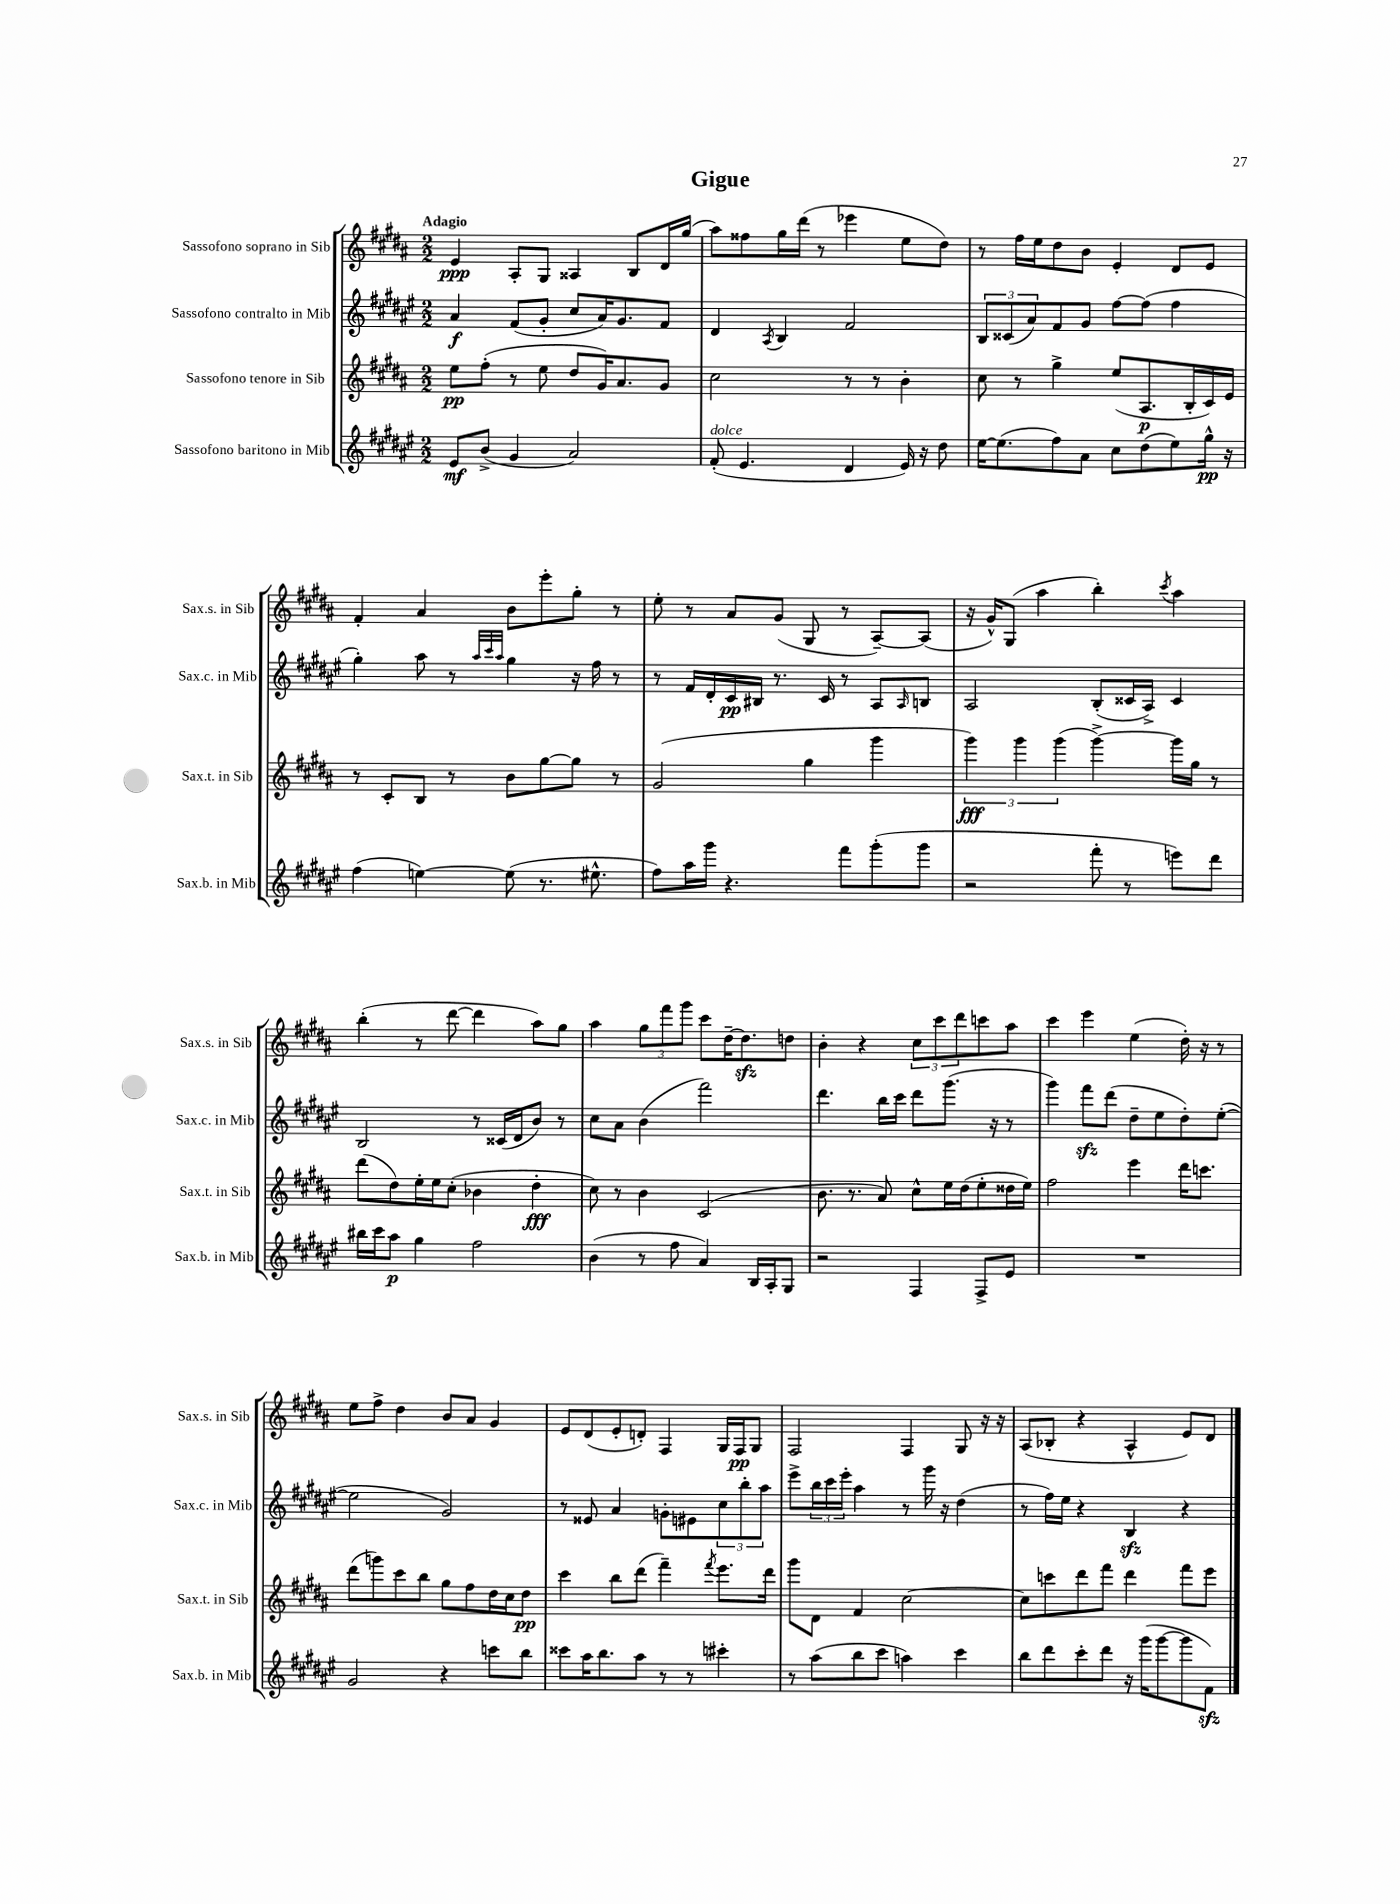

**kern	**dynam	**kern	**dynam	**kern	**dynam	**kern	**dynam
*part4	*part4	*part3	*part3	*part2	*part2	*part1	*part1
*staff4	*staff4	*staff3	*staff3	*staff2	*staff2	*staff1	*staff1
*I"Sassofono baritono in Mib	*	*I"Sassofono tenore in Sib	*	*I"Sassofono contralto in Mib	*	*I"Sassofono soprano in Sib	*
*I'Sax.b. in Mib	*	*I'Sax.t. in Sib	*	*I'Sax.c. in Mib	*	*I'Sax.s. in Sib	*
*clefG2	*	*clefG2	*	*clefG2	*	*clefG2	*
*k[f#c#g#d#a#e#]	*	*k[f#c#g#d#a#]	*	*k[f#c#g#d#a#e#]	*	*k[f#c#g#d#a#]	*
*M2/2	*	*M2/2	*	*M2/2	*	*M2/2	*
=1	=1	=1	=1	=1	=1	=1	=1
!	!	!	!	!	!	!LO:TX:a:B:t=Adagio	!
8e#/L	mf	8ee\L	pp	4a#/	f	4e/	ppp
(8b^/J	.	(8ff#'\J	.	.	.	.	.
4g#/	.	8r	.	(8f#/L	.	8A#'/L	.
.	.	8ee\	.	8g#'/J	.	8G#/J	.
2a#/)	.	8dd#/L	.	8cc#/L	.	4A##X/	.
.	.	16g#/K)	.	16a#/K)	.	.	.
.	.	8.a#/	.	8.g#/	.	.	.
.	.	.	.	.	.	8B/L	.
.	.	8g#/J	.	8f#/J	.	16d#/L	.
.	.	.	.	.	.	(16gg#/JJ	.
=2	=2	=2	=2	=2	=2	=2	=2
!LO:TX:a:i:t=dolce	!	!	!	!	!	!	!
(8f#'/	.	2cc#\	.	4d#/	.	8aa#\L)	.
4.e#/	.	.	.	.	.	8ff##X\	.
.	.	.	.	8qA#/	.	.	.
.	.	.	.	4B/	.	16gg#\L	.
.	.	.	.	.	.	(16ddd#\JJ	.
.	.	.	.	.	.	8r	.
4d#/	.	8r	.	2f#/	.	4eee-X\	.
.	.	8r	.	.	.	.	.
16e#/)	.	4b'\	.	.	.	8ee\L	.
16r	.	.	.	.	.	.	.
8dd#\	.	.	.	.	.	8dd#\J)	.
=3	=3	=3	=3	=3	=3	=3	=3
[16ee#\KL	.	8cc#\	.	12B/L	.	8r	.
(8.ee#\]	.	.	.	.	.	.	.
.	.	.	.	(12c##X/	.	.	.
.	.	8r	.	.	.	16ff#\LL	.
.	.	.	.	12a#/)	.	.	.
.	.	.	.	.	.	16ee\J	.
8ff#\)	.	4gg#^\	.	8f#/	.	8dd#\	.
8a#\J	.	.	.	8g#/J	.	8b\J	.
8cc#\L	.	(8ee/L	.	[8ff#\L	.	4e'/	.
(8dd#\	.	8.A#/	p	(8ff#\J]	.	.	.
8ee#\)	.	.	.	4ff#\	.	8d#/L	.
.	.	16B'/L	.	.	.	.	.
16gg#^^\Jk	pp	16c#/)	.	.	.	8e/J	.
16r	.	16e/JJ	.	.	.	.	.
!!LO:LB:g=z
=4	=4	=4	=4	=4	=4	=4	=4
(4ff#\	.	8r	.	4gg#'\)	.	4f#'/	.
.	.	8c#'/L	.	.	.	.	.
[4een\)	.	8B/J	.	8aa#\	.	4a#/	.
.	.	8r	.	8r	.	.	.
.	.	.	.	32qqaa#/LLL	.	.	.
.	.	.	.	32qqccc#/	.	.	.
.	.	.	.	32qqaa#/JJJ	.	.	.
(8ee\]	.	8b\L	.	4gg#\	.	8b\L	.
8.r	.	[8gg#\	.	.	.	8eee'\	.
.	.	8gg#\J]	.	16r	.	8gg#'\J	.
8.ee#X^^\	.	.	.	16ff#\	.	.	.
.	.	8r	.	8r	.	8r	.
=5	=5	=5	=5	=5	=5	=5	=5
8ff#\L)	.	(2g#/	.	8r	.	8ee'\	.
16aa#\L	.	.	.	16f#/LL	.	8r	.
16ggg#\JJ	.	.	.	16d#'/	.	.	.
4.r	.	.	.	16c#/	pp	8a#/L	.
.	.	.	.	16B#X/JJ	.	.	.
.	.	.	.	8.r	.	(8g#/J	.
.	.	4gg#\	.	.	.	8G#/	.
.	.	.	.	16c#/	.	.	.
8fff#\L	.	.	.	8r	.	8r	.
(8ggg#'\	.	4ggg#\	.	8A#/L	.	[8A#~/L)	.
.	.	.	.	16qqA#/	.	.	.
8ggg#\J	.	.	.	8Bn/J	.	(8A#/J]	.
=6	=6	=6	=6	=6	=6	=6	=6
2r	.	6ggg#\)	fff	2A#/	.	16r	.
.	.	.	.	.	.	16g#^^/KL)	.
.	.	.	.	.	.	(8G#/J	.
.	.	6ggg#\	.	.	.	.	.
.	.	.	.	.	.	4aa#\	.
.	.	(6ggg#\	.	.	.	.	.
8fff#'\	.	[4ggg#^\)	.	(8B'/L	.	4bb'\)	.
8r	.	.	.	16c##X/L	.	.	.
.	.	.	.	16A#^/JJ)	.	.	.
.	.	.	.	.	.	8qccc#/	.
8eeen\L)	.	16ggg#\LL]	.	4c##/	.	4aa#\	.
.	.	16gg#\JJ	.	.	.	.	.
8ddd#\J	.	8r	.	.	.	.	.
!!LO:LB:g=z
=7	=7	=7	=7	=7	=7	=7	=7
16bb#X\LL	.	(8ddd#\L	.	2B/	.	(4bb'\	.
16ccc#\J	.	.	.	.	.	.	.
8aa#\J	p	8dd#\)	.	.	.	.	.
4gg#\	.	16ee'\L	.	.	.	8r	.
.	.	16ee\J	.	.	.	.	.
.	.	(8cc#'\J	.	.	.	[8ddd#\	.
2ff#\	.	4b-X\	.	8r	.	4ddd#\]	.
.	.	.	.	(16c##X/LL	.	.	.
.	.	.	.	16d#/J	.	.	.
.	.	4dd#'\	fff	8b/J)	.	8aa#\L)	.
.	.	.	.	8r	.	8gg#\J	.
=8	=8	=8	=8	=8	=8	=8	=8
(4b\	.	8cc#\)	.	8cc#\L	.	4aa#\	.
.	.	8r	.	8a#\J	.	.	.
8r	.	4b\	.	(4b\	.	12gg#\L	.
.	.	.	.	.	.	12fff#\	.
8ff#\	.	.	.	.	.	.	.
.	.	.	.	.	.	12ggg#\J	.
4a#/)	.	(2c#/	.	2fff#\)	.	8ccc#\L	.
.	.	.	.	.	.	[16dd#~\K	.
.	.	.	.	.	.	8.dd#zz\]	.
16B/LL	.	.	.	.	.	.	.
16A#'/J	.	.	.	.	.	.	.
8G#/J	.	.	.	.	.	8ddn\J	.
=9	=9	=9	=9	=9	=9	=9	=9
2r	.	8.b\	.	4.ddd#\	.	4b'\	.
.	.	8.r	.	.	.	.	.
.	.	.	.	.	.	4r	.
.	.	8a#/)	.	16bb\LL	.	.	.
.	.	.	.	16ccc#\JJ	.	.	.
4F#/	.	8cc#^^\L	.	8ddd#\L	.	12cc#\L	.
.	.	.	.	.	.	12ccc#\	.
.	.	16ee\L	.	(8.ggg#\J	.	.	.
.	.	.	.	.	.	12ddd#\	.
.	.	(16dd#\J	.	.	.	.	.
8F#^/L	.	8ee'\	.	.	.	8cccn\	.
.	.	.	.	16r	.	.	.
8e#/J	.	16dd##X\L	.	8r	.	8aa#\J	.
.	.	16ee\JJ)	.	.	.	.	.
=10	=10	=10	=10	=10	=10	=10	=10
1r	.	2ff#\	.	4ggg#\)	.	4ccc#\	.
.	.	.	.	8fff#zz\L	.	4eee\	.
.	.	.	.	(8ddd#\J	.	.	.
.	.	4eee\	.	8dd#~\L	.	(4ee\	.
.	.	.	.	8ee#\	.	.	.
.	.	16ddd#\KL	.	8dd#'\)	.	16dd#'\)	.
.	.	8.cccn\J	.	.	.	16r	.
.	.	.	.	([8ee#'\J	.	8r	.
!!LO:LB:g=z
=11	=11	=11	=11	=11	=11	=11	=11
2g#/	.	(8ddd#\L	.	2ee#\]	.	8ee\L	.
.	.	8gggn\)	.	.	.	8ff#^\J	.
.	.	8ccc#\	.	.	.	4dd#\	.
.	.	8bb\J	.	.	.	.	.
4r	.	8gg#\L	.	2g#/)	.	8b/L	.
.	.	8ff#\	.	.	.	8a#/J	.
8cccn\L	.	16dd#\L	.	.	.	4g#/	.
.	.	16cc#\J	.	.	.	.	.
8bb\J	.	8dd#\J	pp	.	.	.	.
=12	=12	=12	=12	=12	=12	=12	=12
8ccc##X\L	.	4ccc#\	.	8r	.	8e/L	.
16aa#\K	.	.	.	8e##X/	.	(8d#/	.
8.bb\	.	.	.	.	.	.	.
.	.	8bb\L	.	4a#/	.	8e'/	.
8aa#\J	.	(8ddd#\J	.	.	.	8dn'/J)	.
8r	.	4fff#~\)	.	8gn'\L	.	4F#/	.
8r	.	.	.	8e#X\	.	.	.
.	.	8qfff#/	.	.	.	.	.
4ccc#X'\	.	8.eee\L	.	12cc#\	.	16G#/LL	.
.	.	.	.	.	.	16F#/J	pp
.	.	.	.	12bb'\	.	.	.
.	.	.	.	.	.	8G#/J	.
.	.	.	.	12aa#\J	.	.	.
.	.	16ddd#\Jk	.	.	.	.	.
=13	=13	=13	=13	=13	=13	=13	=13
8r	.	8ggg#\L	.	8eee#^\L	.	2F#/	.
(8aa#\L	.	8d#\J	.	24bb\L	.	.	.
.	.	.	.	24ccc#\	.	.	.
.	.	.	.	24eee#'\JJ	.	.	.
8bb\	.	4f#/	.	4aa#\	.	.	.
8ccc#\J	.	.	.	.	.	.	.
4aan\)	.	[2cc#\	.	8r	.	4F#/	.
.	.	.	.	16ggg#\	.	.	.
.	.	.	.	16r	.	.	.
4ccc#\	.	.	.	(4dd#\	.	8G#/	.
.	.	.	.	.	.	16r	.
.	.	.	.	.	.	16r	.
=14	=14	=14	=14	=14	=14	=14	=14
8bb\L	.	8cc#\L]	.	8r	.	(8A#/L	.
8ddd#\	.	8cccn\	.	16ff#\LL)	.	8B-X'/J	.
.	.	.	.	16ee#\JJ	.	.	.
8ccc#'\	.	8ddd#\	.	4r	.	4r	.
8ddd#\J	.	8fff#\J	.	.	.	.	.
16r	.	4ddd#\	.	4Bzz/	.	4A#^^/	.
(16ggg#\KL	.	.	.	.	.	.	.
[8ggg#\	.	.	.	.	.	.	.
8ggg#\]	.	8fff#\L	.	4r	.	8e/L)	.
8f#zz\J)	.	8eee\J	.	.	.	8d#/J	.
==	==	==	==	==	==	==	==
*-	*-	*-	*-	*-	*-	*-	*-
